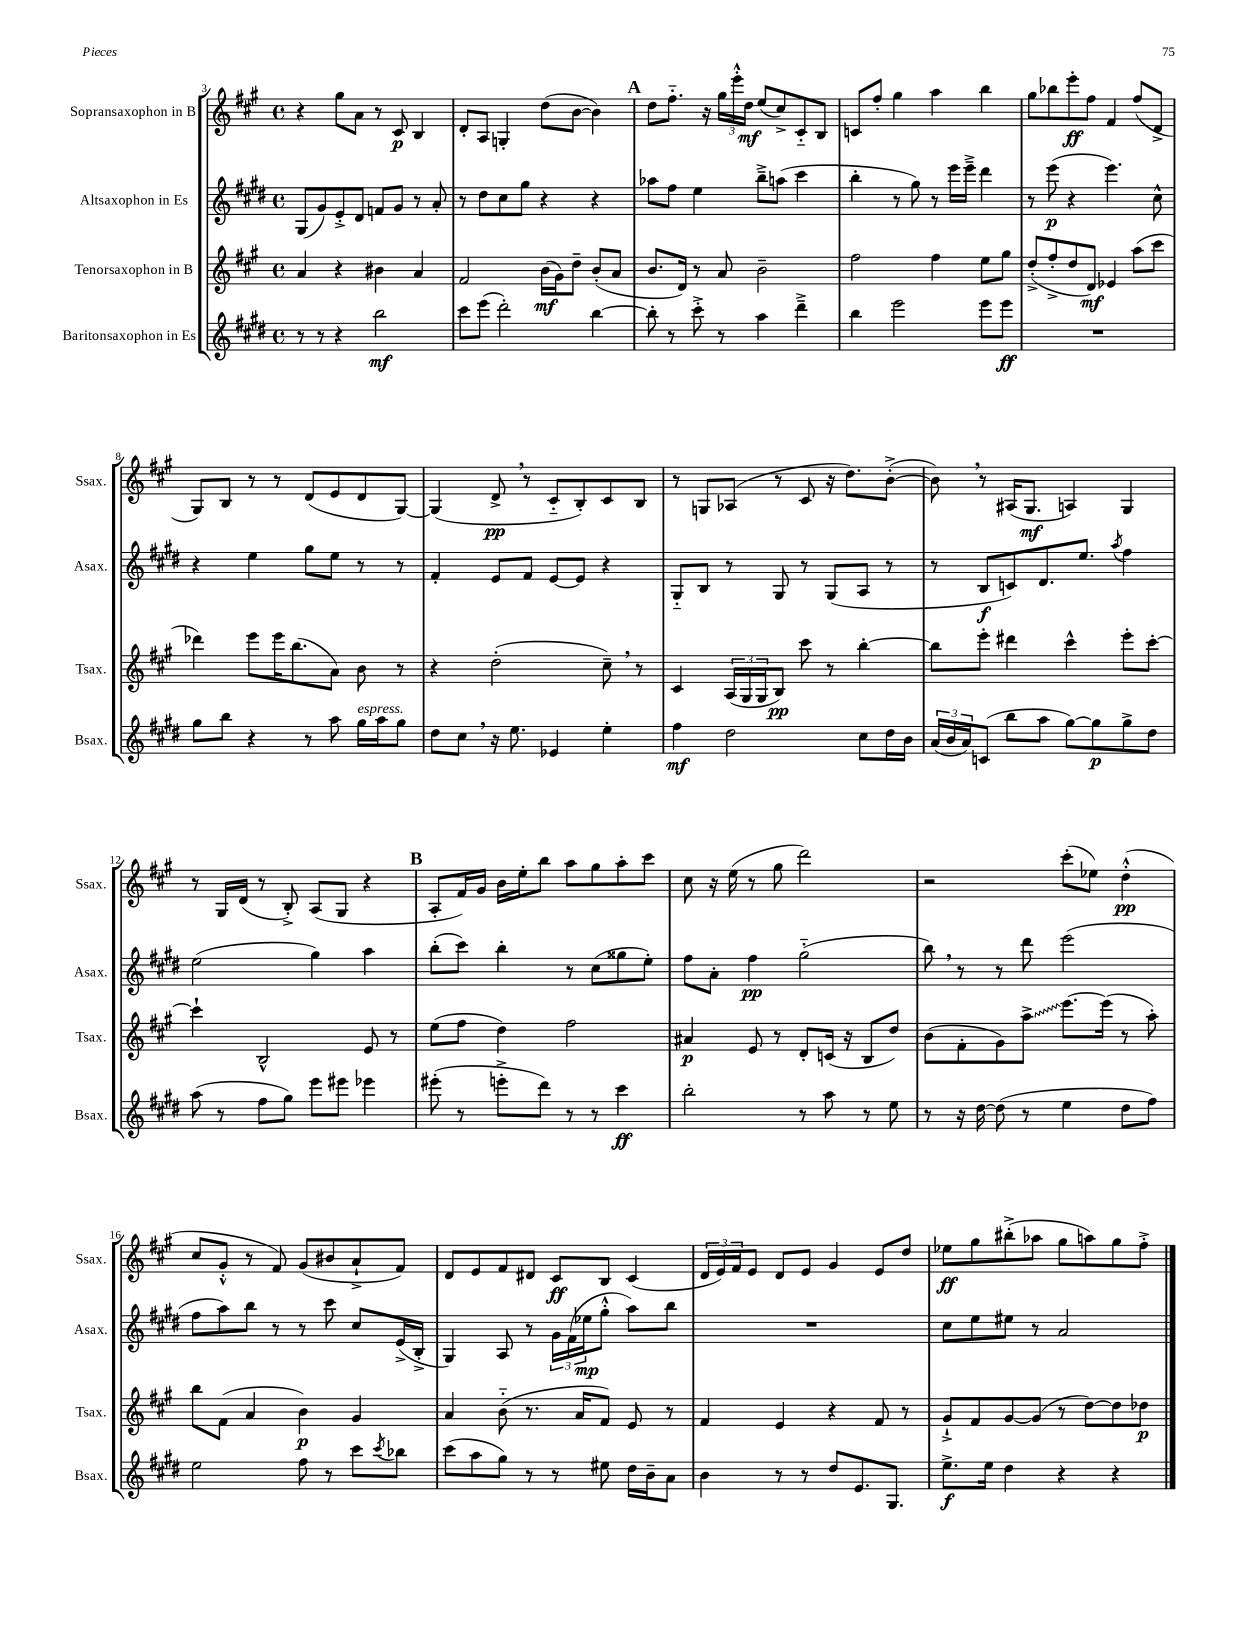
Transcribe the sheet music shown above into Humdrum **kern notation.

**kern	**kern	**kern	**kern
*staff4	*staff3	*staff2	*staff1
*clefG2	*clefG2	*clefG2	*clefG2
*k[f#c#g#d#]	*k[f#c#g#]	*k[f#c#g#d#]	*k[f#c#g#]
*M4/4	*M4/4	*M4/4	*M4/4
*met(c)	*met(c)	*met(c)	*met(c)
8r	4a/	(8G#/L	4r
8r	.	8g#/)	.
4r	4r	8e'^/	8gg#\L
.	.	8d#/J	8a\J
2bb\	4b#\	8f/L	8r
.	.	8g#/J	8c#/
.	4a/	8r	4B/
.	.	8a'/	.
=	=	=	=
8ccc#\L	2f#/	8r	8d'/L
(8eee\J	.	8dd#\L	8A/J
2ddd#'\)	.	8cc#\	4G'/
.	.	8gg#\J	.
.	(16b\LL	4r	(8dd\L
.	16g#\J)	.	.
.	8dd~\J	.	[8b\J
[4bb\	(8b'/L	4r	4b\])
.	8a/J	.	.
=	=	=	=
8bb'\]	8.b/L	8aa-\L	8dd\L
8r	.	8ff#\J	8.ff#'~\J
.	16d/Jk)	.	.
8ccc#'^\	8r	4ee\	.
.	.	.	16r
8r	8a/	.	24gg#\LL
.	.	.	24eee'^^\
.	.	.	24dd\JJ
4aa\	2b~\	8bb~^\L	(8ee/L
.	.	(8aa\J	8cc#^/)
4ddd#~^\	.	4ccc#\	8c#'~/
.	.	.	8B/J
=	=	=	=
4bb\	2ff#\	4bb'\	8c/L
.	.	.	8ff#'/J
2eee\	.	8r	4gg#\
.	.	8gg#\)	.
.	4ff#\	8r	4aa\
.	.	16eee\LL	.
.	.	16eee~^\JJ	.
8eee\L	8ee\L	4ddd#\	4bb\
8eee\J	8gg#\J	.	.
=	=	=	=
1r	(8dd'^/L	8r	8gg#\L
.	8ff#'^/	(8eee\	8bb-\
.	8dd/	4r	8eee'\
.	8d/J)	.	8ff#\J
.	4e-/	4.eee\)	4f#/
.	(8aa\L	.	(8ff#/L
.	8ccc#\J	8cc#^^\	8d^/J
=	=	=	=
8gg#\L	4ddd-\)	4r	8G#/L)
8bb\J	.	.	8B/J
4r	8eee\L	4ee\	8r
.	16eee\K	.	8r
.	(8.bb\	.	.
8r	.	8gg#\L	(8d/L
8aa\	8a\J)	8ee\J	8e/
16gg#\LL	8b\	8r	8d/
16aa\J	.	.	.
8gg#\J	8r	8r	[8G#/J)
=	=	=	=
8dd#\L	4r	4f#'/	(4G#/]
8cc#\J	.	.	.
16r	(2dd'\	8e/L	8d^/
8.ee\	.	.	.
.	.	8f#/J	8r
4e-/	.	[8e/L	8c#'~/L
.	.	8e/]J	8B'/)
4ee'\	8cc#~\)	4r	8c#/
.	8r	.	8B/J
=	=	=	=
4ff#\	4c#/	8G#'~/L	8r
.	.	8B/J	8G/L
2dd#\	(24A/LL	8r	(8A-/J
.	24G#/	.	.
.	24G#/J	.	.
.	8B/J)	8G#/	8r
.	8ccc#\	8r	8c#/
.	8r	(8G#/L	16r
.	.	.	8.dd\L)
8cc#\L	[4bb'\	8A/J	.
16dd#\L	.	8r	([8b'^\J
16b\JJ	.	.	.
=	=	=	=
(24a/LL	8bb\]L	8r	8b\])
24b/	.	.	.
24a/J)	.	.	.
(8c/J	8eee'\J	8B/L	8r
8bb\L	4ddd#\	8c/)	(16A#/LK
.	.	.	8.G#/J
8aa\J	.	8.d#/	.
[8gg#\L)	4ccc#^^\	.	4A/)
.	.	8.ee/J	.
8gg#\]	.	.	.
.	.	8qaa/	.
8gg#^\	8eee'\L	4ff#\	4G#/
8dd#\J	[8ccc#'\J	.	.
=	=	=	=
(8aa\	4ccc#`\]	(2ee\	8r
8r	.	.	16G#/LL
.	.	.	(16d/JJ
8ff#\L	2B^^/	.	8r
8gg#\J)	.	.	8B'^/)
8eee\L	.	4gg#\)	(8A/L
8eee#\J	.	.	8G#/J
4eee-\	8e/	4aa\	4r
.	8r	.	.
=	=	=	=
(8eee#'\	(8ee\L	(8bb'\L	8A'/L
8r	8ff#\J	8ccc#\J)	16f#/L)
.	.	.	16g#/JJ
8eee'^\L	4dd\)	4bb'\	16b\LL
.	.	.	16ee'\J
8ddd#\J)	.	.	8bb\J
8r	2ff#\	8r	8aa\L
8r	.	(8cc#\L	8gg#\
4ccc#\	.	8gg##\	8aa'\
.	.	8ee'\J)	8ccc#\J
=	=	=	=
2bb'\	4a#/	8ff#\L	8cc#\
.	.	8a'\J	16r
.	.	.	(16ee\
.	8e/	4ff#\	8r
.	8r	.	8gg#\
8r	8d'/L	(2gg#'~\	2ddd\)
8aa\	(16c/Jk	.	.
.	16r	.	.
8r	8B/L	.	.
8ee\	8dd/J)	.	.
=	=	=	=
8r	(8b\L	8bb\)	2r
16r	8f#'\	8r	.
[16dd#\	.	.	.
(8dd#\]	8g#\)	8r	.
8r	8aa^\J	8ddd#\	.
4ee\	[8.eee\L	(2eee\	(8ccc#'\L
.	.	.	8ee-\J)
.	(16eee\]Jk	.	.
8dd#\L	8r	.	(4dd'^^\
8ff#\J)	8aa'\)	.	.
=	=	=	=
2ee\	8bb\L	8ff#\L	8cc#/L
.	(8f#\J	8aa\)	8g#'^^/J
.	4a/	8bb\J	8r
.	.	8r	8f#/)
8ff#\	4b\)	8r	(8g#/L
8r	.	8ccc#\	8b#/
8ccc#\L	4g#/	8cc#/L	8a`^/
8qccc#/	.	.	.
8bb-\J	.	(16e^/L	8f#/J)
.	.	16B'^/JJ	.
=	=	=	=
(8ccc#\L	4a/	4G#/)	8d/L
8aa\	.	.	8e/
8gg#\J)	(8b'~\	8A/	8f#/
8r	8.r	8r	8d#/J
8r	.	24g#\LL	8c#/L
.	.	(24f#\	.
.	16a/LK	.	.
.	.	24ee-\J	.
8ee#\	8f#/J)	8gg#'^^\J	8B/J
16dd#\LL	8e/	8aa\L)	(4c#/
16b~\J	.	.	.
8a\J	8r	8bb\J	.
=	=	=	=
4b\	4f#/	1r	24d/LL
.	.	.	24e/)
.	.	.	24f#/J
.	.	.	8e/J
8r	4e/	.	8d/L
8r	.	.	8e/J
8dd#/L	4r	.	4g#/
8.e/	.	.	.
.	8f#/	.	8e/L
8.G#/J	.	.	.
.	8r	.	8dd/J
=	=	=	=
8.ee^\L	8g#`^/L	8cc#\L	8ee-\L
.	8f#/	8ee\	8gg#\
16ee\Jk	.	.	.
4dd#\	[8g#/	8ee#\J	(8bb#'^\
.	(8g#/]J	8r	8aa-\J
4r	8r	2a/	8gg#\L
.	[8dd\L)	.	8aa\)
4r	8dd\]	.	8gg#\
.	8dd-\J	.	8ff#'^\J
==	==	==	==
*-	*-	*-	*-
